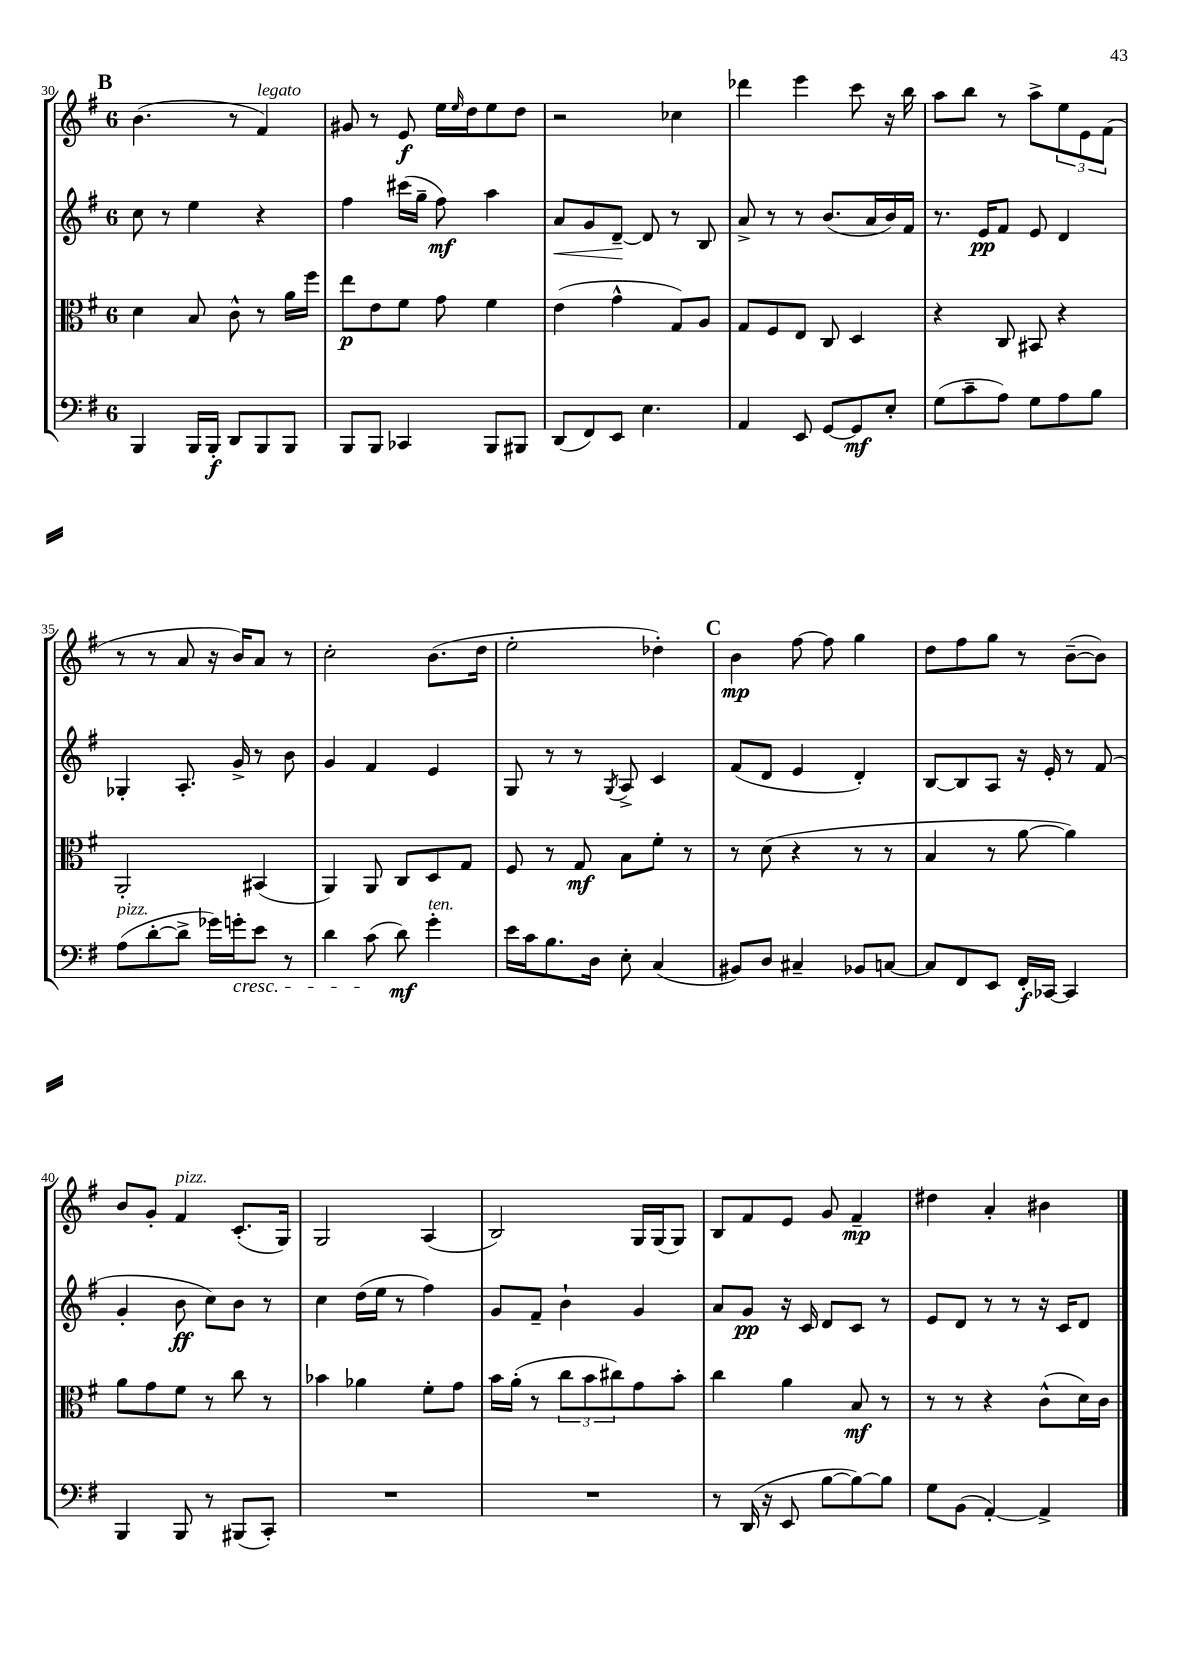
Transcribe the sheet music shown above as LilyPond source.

<<
\new StaffGroup <<
\new Staff = "s0" {
    \clef treble \key g \major \once \override Staff.TimeSignature.style = #'single-digit \time 6/8
    \mark \markup { \bold "B" } b'4.( r8 fis'4^\markup { \italic "legato" }) |
    gis'8 r8 e'8\f e''16 \grace { e''16 } d''16 e''8 d''8 |
    r2 ces''4 |
    des'''4 e'''4 c'''8 r16 b''16 |
    a''8 b''8 r8 a''8-> \tuplet 3/2 { e''8 e'8 fis'8( } |
    r8 r8 a'8 r16 b'16) a'8 r8 |
    c''2-. b'8.( d''16 |
    e''2-. des''4-.) |
    \mark \markup { \bold "C" } b'4\mp fis''8~ fis''8 g''4 |
    d''8 fis''8 g''8 r8 b'8~--( b'8) |
    b'8 g'8-. fis'4^\markup { \italic "pizz." } c'8.-.( g16) |
    g2 a4( |
    b2) g16 g16( g8) |
    b8 fis'8 e'8 g'8 fis'4--\mp |
    dis''4 a'4-. bis'4 \bar "|." |
}
\new Staff = "s1" {
    \clef treble \key g \major \once \override Staff.TimeSignature.style = #'single-digit \time 6/8
    \mark \markup { \bold "B" } c''8 r8 e''4 r4 |
    fis''4 cis'''16( g''16-- fis''8\mf) a''4 |
    a'8\< g'8 d'8~--\! d'8 r8 b8 |
    a'8-> r8 r8 b'8.( a'16 b'16) fis'16 |
    r8. e'16\pp fis'8 e'8 d'4 |
    ges4-. a8.-. g'16-> r8 b'8 |
    g'4 fis'4 e'4 |
    g8 r8 r8 \acciaccatura { g8 } a8-> c'4 |
    \mark \markup { \bold "C" } fis'8( d'8 e'4 d'4-.) |
    b8~ b8 a8 r16 e'16-. r8 fis'8( |
    g'4-. b'8\ff c''8) b'8 r8 |
    c''4 d''16( e''16 r8 fis''4) |
    g'8 fis'8-- b'4-! g'4 |
    a'8 g'8\pp r16 c'16 d'8 c'8 r8 |
    e'8 d'8 r8 r8 r16 c'16 d'8 \bar "|." |
}
\new Staff = "s2" {
    \clef alto \key g \major \once \override Staff.TimeSignature.style = #'single-digit \time 6/8
    \mark \markup { \bold "B" } d'4 b8 c'8-^ r8 a'16 fis''16 |
    e''8\p e'8 fis'8 g'8 fis'4 |
    e'4( g'4-^ g8) a8 |
    g8 fis8 e8 c8 d4 |
    r4 c8 bis,8 r4 |
    a,2-. bis,4( |
    a,4) a,8 c8 d8 g8 |
    fis8 r8 g8\mf b8 fis'8-. r8 |
    \mark \markup { \bold "C" } r8 d'8( r4 r8 r8 |
    b4 r8 a'8~ a'4) |
    a'8 g'8 fis'8 r8 c''8 r8 |
    bes'4 aes'4 fis'8-. g'8 |
    b'16 a'16-.( r8 \tuplet 3/2 { c''8 b'8 cis''8) } g'8 b'8-. |
    c''4 a'4 b8\mf r8 |
    r8 r8 r4 c'8-^( d'16) c'16 \bar "|." |
}
\new Staff = "s3" {
    \clef bass \key g \major \once \override Staff.TimeSignature.style = #'single-digit \time 6/8
    \mark \markup { \bold "B" } b,,4 b,,16 b,,16-.\f d,8 b,,8 b,,8 |
    b,,8 b,,8 ces,4 b,,8 bis,,8 |
    d,8( fis,8) e,8 e4. |
    a,4 e,8 g,8~ g,8\mf e8-. |
    g8( c'8-- a8) g8 a8 b8 |
    a8^\markup { \italic "pizz." }( d'8~-. d'8-> ges'16) g'16-.\cresc e'8 r8 |
    d'4 c'8\!( d'8\mf) g'4-.^\markup { \italic "ten." } |
    e'16 c'16 b8. d16 e8-. c4( |
    \mark \markup { \bold "C" } bis,8) d8 cis4-- bes,8 c8~ |
    c8 fis,8 e,8 fis,16-.\f ces,16~ ces,4 |
    b,,4 b,,8 r8 bis,,8( c,8-.) |
    R2. |
    R2. |
    r8 d,16( r16 e,8 b8~ b8~) b8 |
    g8 b,8( a,4~-.) a,4-> \bar "|." |
}
>>
>>
\layout { \context { \Score currentBarNumber = #30 } }
